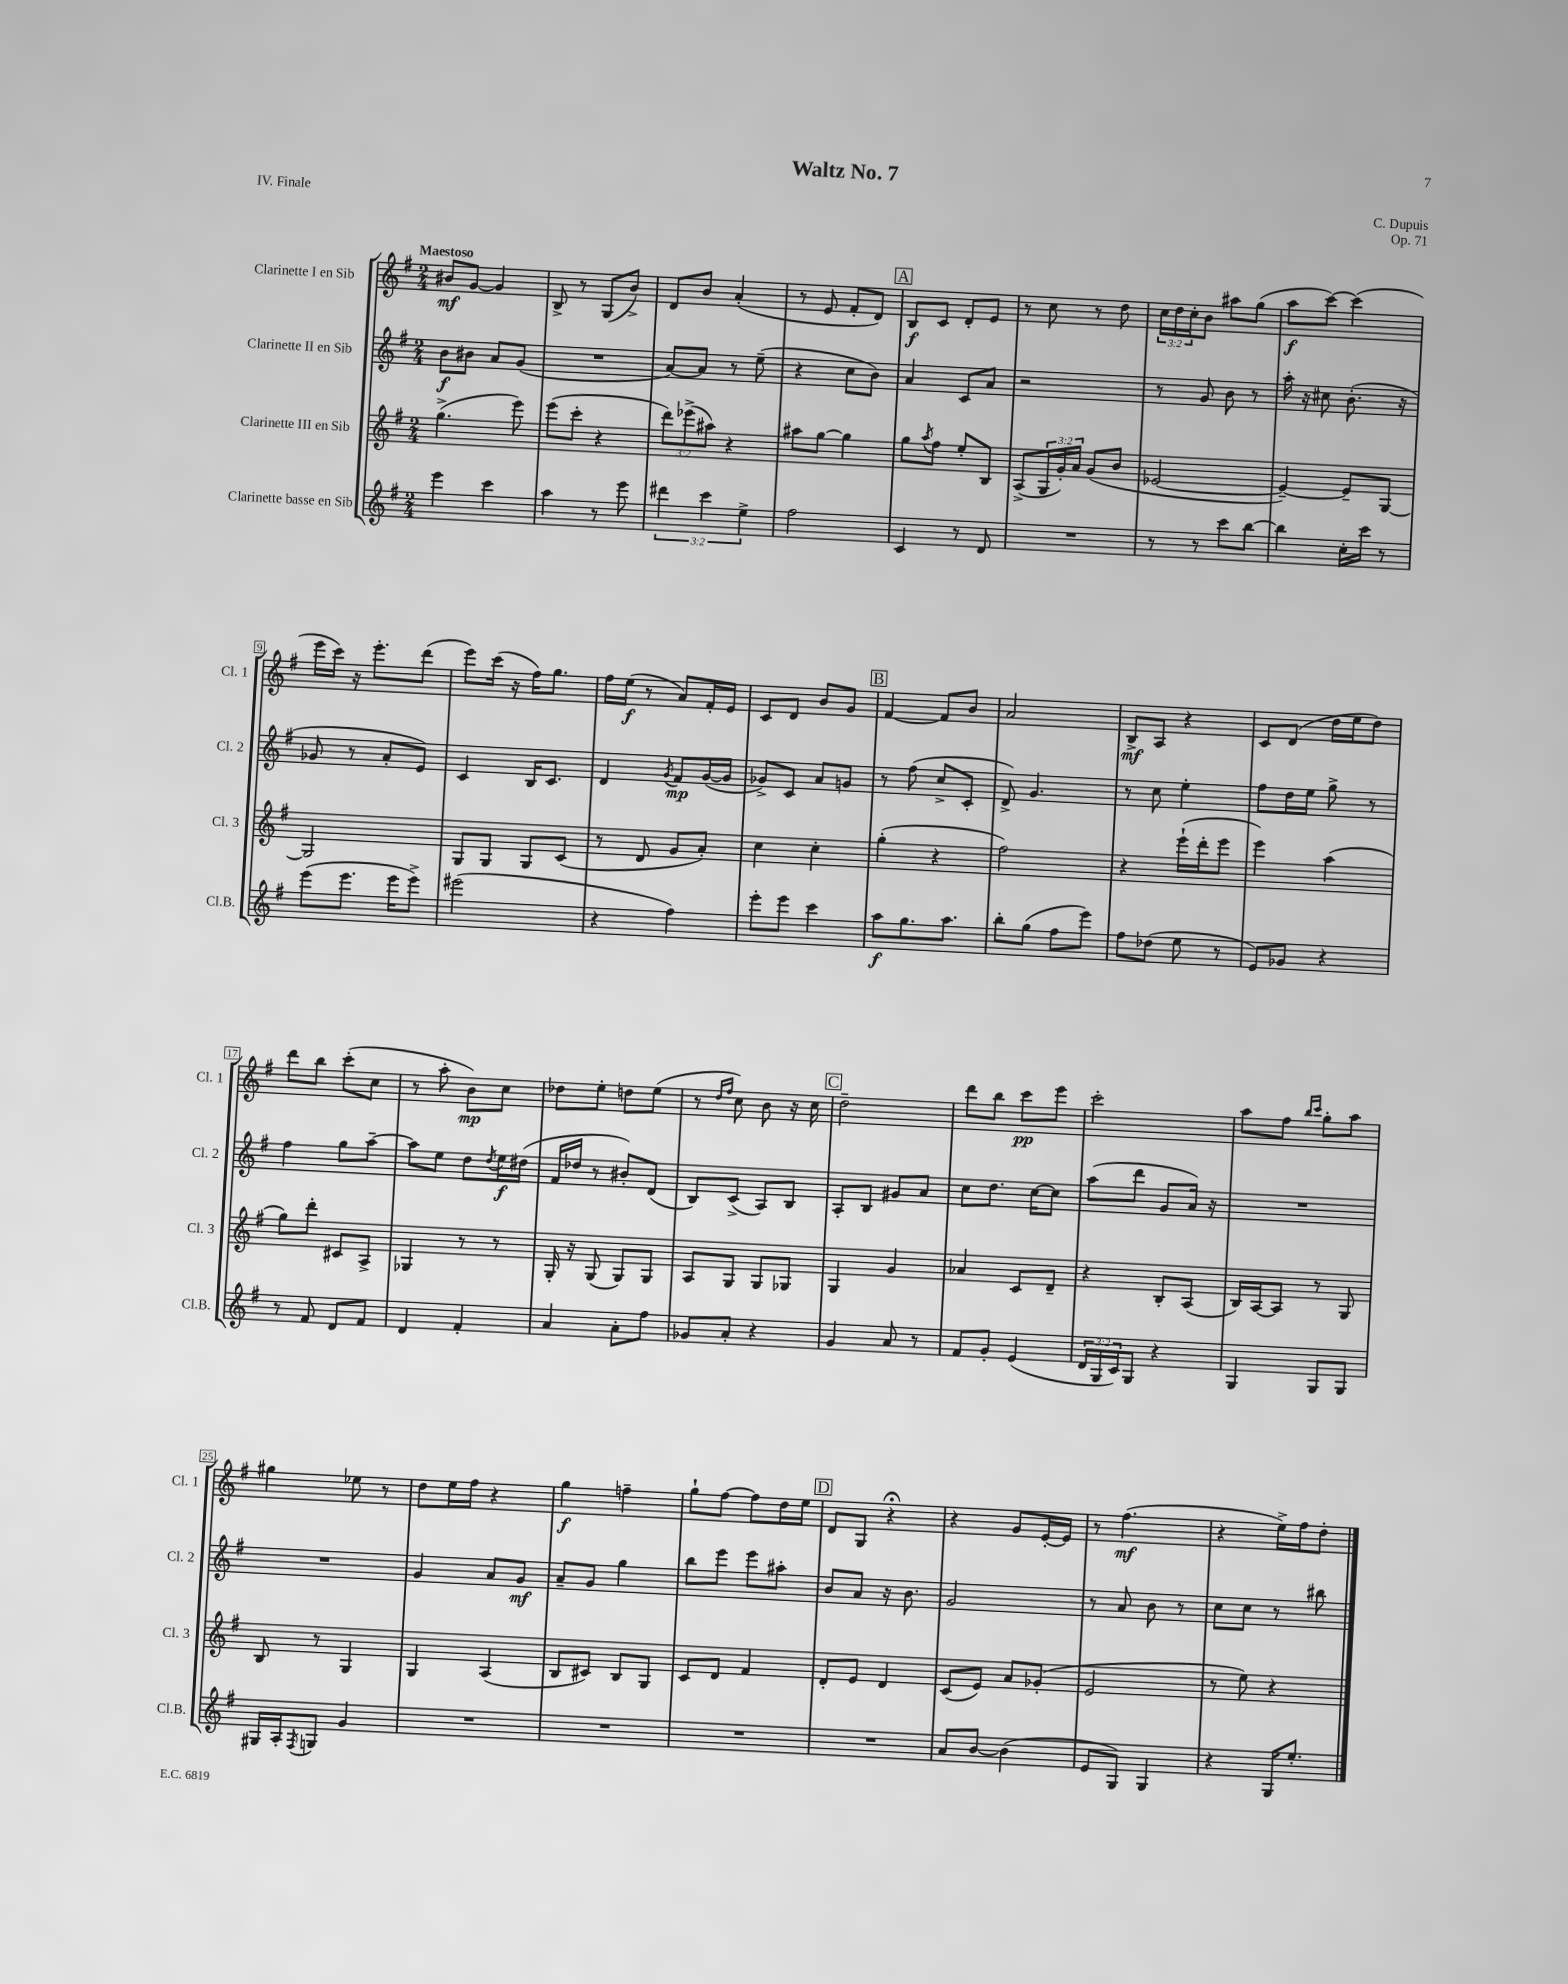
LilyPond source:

\header { title = "Waltz No. 7" composer = "C. Dupuis" opus = "Op. 71" piece = "IV. Finale" }
<<
\new StaffGroup <<
\new Staff = "s0" \with { instrumentName = "Clarinette I en Sib" shortInstrumentName = "Cl. 1" } {
    \clef treble \key g \major \numericTimeSignature \time 2/4 \override Staff.TupletNumber.text = #tuplet-number::calc-fraction-text \tempo "Maestoso"
    bis'8\mf g'8~ g'4 |
    b8-> r8 g8( b'8->) |
    d'8 b'8 a'4-.( |
    r8 e'8 fis'8-. d'8) |
    \mark \markup { \box "A" } b8\f c'8 d'8-. e'8 |
    r8 c''8 r8 d''8 |
    \tuplet 3/2 { c''16 d''16 c''16-. } b'8 ais''8 g''8( |
    a''8\f c'''8~) c'''4( |
    e'''16 c'''16) r16 e'''8.-. d'''8( |
    e'''8) c'''16( r16 fis''16) g''8. |
    fis''16 e''16\f( r8 a'8) fis'16-. e'16 |
    c'8 d'8 b'8 g'8 |
    \mark \markup { \box "B" } fis'4~ fis'8 b'8 |
    a'2 |
    b8->\mf a8 r4 |
    c'8 d'8( d''16 e''16 d''8) |
    d'''8 b''8 c'''8-.( c''8 |
    r8 a''8-. b'8\mp) c''8 |
    des''8 e''8-. d''8 e''8( |
    r8 \grace { d''16 fis''16 } c''8) b'8 r16 c''16 |
    \mark \markup { \box "C" } d''2-- |
    d'''8 b''8 c'''8\pp e'''8 |
    c'''2-. |
    a''8 fis''8 \grace { b''16 c'''16 } g''8-. a''8 |
    gis''4 ees''8 r8 |
    d''8 e''16 fis''16 r4 |
    g''4\f f''4-- |
    g''8-! fis''8~ fis''8 d''16 e''16 |
    \mark \markup { \box "D" } d'8 g8 r4\fermata |
    r4 g'8 e'16~-. e'16 |
    r8 fis''4.\mf( |
    r4 e''16->) fis''16 d''8-. \bar "|." |
}
\new Staff = "s1" \with { instrumentName = "Clarinette II en Sib" shortInstrumentName = "Cl. 2" } {
    \clef treble \key g \major \numericTimeSignature \time 2/4
    b'8\f bis'8 a'8 g'8( |
    R2 |
    a'8~) a'8 r8 e''8--( |
    r4 c''8 b'8) |
    \mark \markup { \box "A" } a'4 c'8 a'8 |
    r2 |
    r8 g'8 b'8 r8 |
    a''16-. r16 cis''8 b'8.-.( r16 |
    ges'8 r8 a'8-. e'8) |
    c'4 b16 c'8. |
    d'4 \acciaccatura { g'8 } fis'8\mp g'16~( g'16 |
    ges'8->) c'8 a'8 g'8 |
    \mark \markup { \box "B" } r8 fis''8( c''8-> c'8-. |
    d'8->) g'4. |
    r8 c''8 e''4-. |
    fis''8 d''16 e''16 g''8-> r8 |
    fis''4 g''8 a''8~-- |
    a''8 e''8 d''8 \acciaccatura { d''8 } e''16\f dis''16( |
    fis'16 des''16 r8 bis'8-.) d'8( |
    b8) c'8->( a8) b8 |
    \mark \markup { \box "C" } a8-. b8 gis'8 a'8 |
    c''8 d''8. c''16~ c''8 |
    a''8( d'''8 g'8 a'16) r16 |
    R2 |
    R2 |
    g'4 a'8 g'8\mf |
    a'8-- g'8 g''4 |
    b''8 e'''8 e'''8 ais''8-. |
    \mark \markup { \box "D" } b'8 a'8 r16 b'8. |
    g'2 |
    r8 a'8 b'8 r8 |
    c''8 c''8 r8 bis''8 \bar "|." |
}
\new Staff = "s2" \with { instrumentName = "Clarinette III en Sib" shortInstrumentName = "Cl. 3" } {
    \clef treble \key g \major \numericTimeSignature \time 2/4 \override Staff.TupletNumber.text = #tuplet-number::calc-fraction-text
    g''4.->( e'''8) |
    e'''8( c'''8-. r4 |
    \tuplet 3/2 { d'''8) ees'''8->( ais''8) } r4 |
    ais''8 g''8~ g''4 |
    \mark \markup { \box "A" } g''8 \acciaccatura { a''8 } fis''8 e''8-. b8 |
    a8->( \tuplet 3/2 { g16 g'16-.) a'16 } g'8( b'8 |
    ees'2~ |
    ees'4~--) ees'8-- g8~ |
    g2 |
    g8 g8 g8 c'8( |
    r8 d'8 g'8 a'8-.) |
    c''4 c''4-. |
    \mark \markup { \box "B" } g''4-.( r4 |
    fis''2) |
    r4 e'''16-!( d'''16-. e'''8 |
    e'''4) a''4( |
    g''8) d'''8-. cis'8 a8-> |
    ges4 r8 r8 |
    g16-. r16 g8( g8) g8 |
    a8 g8 g8 ges8 |
    \mark \markup { \box "C" } g4 g'4 |
    aes'4 c'8 d'8-- |
    r4 b8-. a8( |
    b16) a16~ a8 r8 g8 |
    b8 r8 g4 |
    g4 a4( |
    b8 cis'8) b8 g8 |
    c'8 d'8 fis'4 |
    \mark \markup { \box "D" } d'8-. e'8 d'4 |
    c'8( e'8) a'8 ges'8-.( |
    e'2 |
    r8 e''8) r4 \bar "|." |
}
\new Staff = "s3" \with { instrumentName = "Clarinette basse en Sib" shortInstrumentName = "Cl.B." } {
    \clef treble \key g \major \numericTimeSignature \time 2/4 \override Staff.TupletNumber.text = #tuplet-number::calc-fraction-text
    e'''4 c'''4 |
    a''4 r8 e'''8 |
    \tuplet 3/2 { dis'''4 c'''4 e''4-> } |
    fis''2 |
    \mark \markup { \box "A" } c'4 r8 d'8 |
    R2 |
    r8 r8 c'''8 b''8~ |
    b''4 c''16-. c'''16 r8 |
    e'''8( e'''8. e'''16 e'''8->) |
    eis'''2( |
    r4 fis''4) |
    e'''8-. e'''8 c'''4 |
    \mark \markup { \box "B" } a''8\f g''8. a''8. |
    b''8-. g''8( fis''8 e'''8) |
    fis''8 des''8( e''8 r8 |
    e'8) ges'8 r4 |
    r8 fis'8 d'8 fis'8 |
    d'4 fis'4-. |
    a'4 a'8-. fis''8 |
    ges'8 a'8-. r4 |
    \mark \markup { \box "C" } g'4 a'8 r8 |
    fis'8 g'8-. e'4( |
    \tuplet 3/2 { d'16 g16 c'16) } g8 r4 |
    g4 g8 g8 |
    gis16 a16-. \acciaccatura { fis8 } g8 g'4 |
    R2 |
    R2 |
    R2 |
    \mark \markup { \box "D" } R2 |
    a'8 b'8~ b'4( |
    e'8 g8) g4 |
    r4 g16 e''8.-. \bar "|." |
}
>>
>>
\layout { \context { \Score \override BarNumber.stencil = #(make-stencil-boxer 0.1 0.3 ly:text-interface::print) } }
